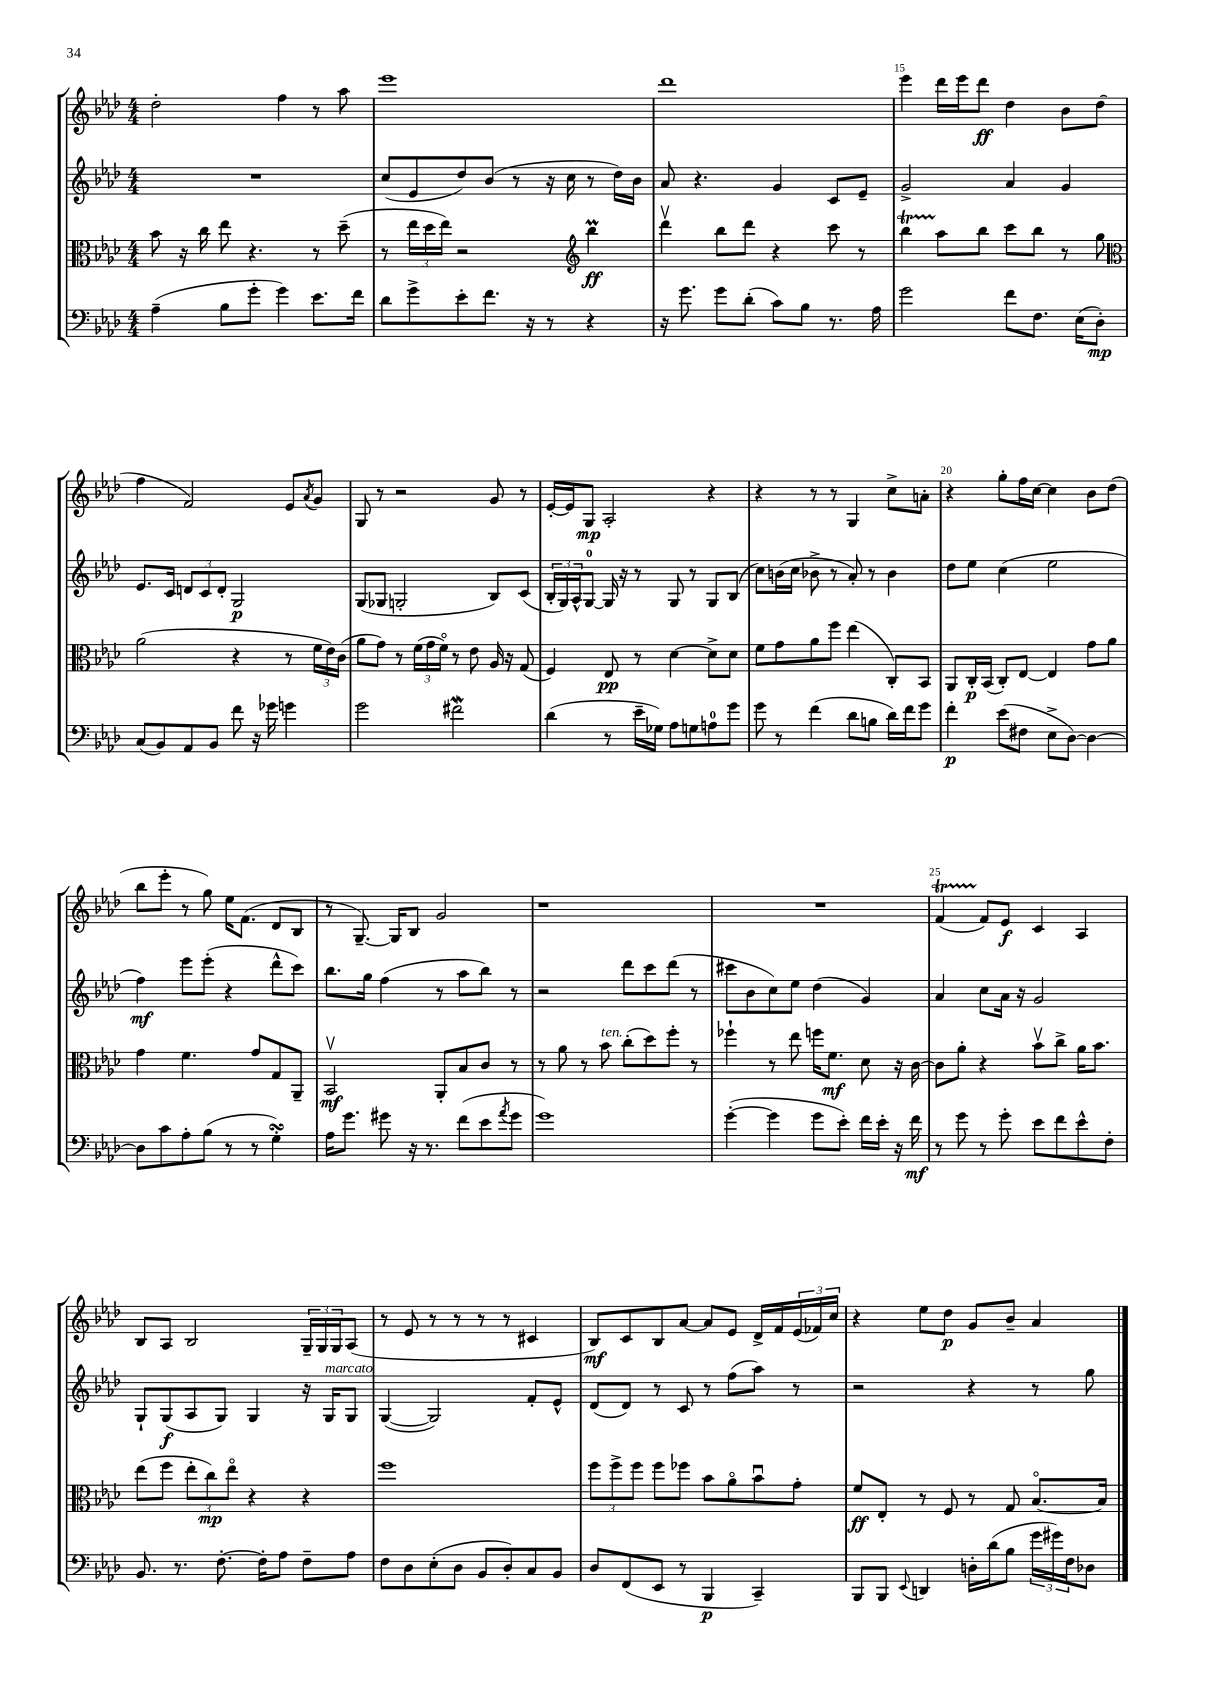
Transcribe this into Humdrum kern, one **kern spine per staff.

**kern	**dynam	**kern	**dynam	**kern	**dynam	**kern	**dynam
*part4	*part4	*part3	*part3	*part2	*part2	*part1	*part1
*staff4	*staff4	*staff3	*staff3	*staff2	*staff2	*staff1	*staff1
*clefF4	*	*clefC3	*	*clefG2	*	*clefG2	*
*k[b-e-a-d-]	*	*k[b-e-a-d-]	*	*k[b-e-a-d-]	*	*k[b-e-a-d-]	*
*M4/4	*	*M4/4	*	*M4/4	*	*M4/4	*
=12	=12	=12	=12	=12	=12	=12	=12
(4A-~\	.	8b-\	.	1r	.	2dd-'\	.
.	.	16r	.	.	.	.	.
.	.	16cc\	.	.	.	.	.
8B-\L	.	8ee-\	.	.	.	.	.
8g'\J	.	4.r	.	.	.	.	.
4g\)	.	.	.	.	.	4ff\	.
8.e-\L	.	8r	.	.	.	8r	.
.	.	(8dd-~\	.	.	.	8aa-\	.
16f\Jk	.	.	.	.	.	.	.
=13	=13	=13	=13	=13	=13	=13	=13
8d-\L	.	8r	.	(8cc/L	.	1eee-	.
8g^\	.	24ee-\LL	.	8e-/	.	.	.
.	.	24dd-\	.	.	.	.	.
.	.	24ee-\JJ)	.	.	.	.	.
8e-'\	.	2r	.	8dd-/)	.	.	.
8.f\J	.	.	.	(8b-/J	.	.	.
.	.	.	.	8r	.	.	.
16r	.	.	.	.	.	.	.
8r	.	.	.	16r	.	.	.
.	.	.	.	16cc\	.	.	.
*	*	*clefG2	*	*	*	*	*
4r	.	4bb-M\	ff	8r	.	.	.
.	.	.	.	16dd-\LL)	.	.	.
.	.	.	.	16b-\JJ	.	.	.
=14	=14	=14	=14	=14	=14	=14	=14
16r	.	4ddd-v\	.	8a-/	.	1ddd-	.
8.g\	.	.	.	.	.	.	.
.	.	.	.	4.r	.	.	.
8g\L	.	8bb-\L	.	.	.	.	.
(8d-'\J	.	8ddd-\J	.	.	.	.	.
8c\L)	.	4r	.	4g/	.	.	.
8B-\J	.	.	.	.	.	.	.
8.r	.	8ccc\	.	8c/L	.	.	.
.	.	8r	.	8e-~/J	.	.	.
16A-\	.	.	.	.	.	.	.
=15	=15	=15	=15	=15	=15	=15	=15
2g\	.	4bb-T\	.	2g^/	.	4eee-\	.
.	.	8aa-\L	.	.	.	16ddd-\LL	.
.	.	.	.	.	.	16eee-\J	.
.	.	8bb-\J	.	.	.	8ddd-\J	ff
8f\L	.	8ccc\L	.	4a-/	.	4dd-\	.
8.F\J	.	8bb-\J	.	.	.	.	.
.	.	8r	.	4g/	.	8b-\L	.
(16E-\KL	.	.	.	.	.	.	.
8D-'\J)	mp	8gg\	.	.	.	(8dd-\J	.
!!LO:LB:g=z
=16	=16	=16	=16	=16	=16	=16	=16
*	*	*clefC3	*	*	*	*	*
(8C/L	.	(2a-\	.	8.e-/L	.	4ff\	.
8BB-/)	.	.	.	.	.	.	.
.	.	.	.	16c/Jk	.	.	.
8AA-/	.	.	.	12dn/L	.	2f/)	.
.	.	.	.	12c/	.	.	.
8BB-/J	.	.	.	.	.	.	.
.	.	.	.	12d'/J	.	.	.
8f\	.	4r	.	2G/	p	.	.
16r	.	.	.	.	.	.	.
16g-X\	.	.	.	.	.	.	.
4gn\	.	8r	.	.	.	8e-/L	.
.	.	.	.	.	.	8qa-/	.
.	.	24f\LL	.	.	.	8g/J	.
.	.	24e-\)	.	.	.	.	.
.	.	(24c\JJ	.	.	.	.	.
=17	=17	=17	=17	=17	=17	=17	=17
2g\	.	8a-\L	.	(8G/L	.	8G/	.
.	.	8g\J)	.	8G-X/J	.	8r	.
.	.	8r	.	2Gn'/	.	2r	.
.	.	(24f\LL	.	.	.	.	.
.	.	24g\	.	.	.	.	.
.	.	24f\JJ)	.	.	.	.	.
2f#XW\	.	8r	.	.	.	.	.
.	.	8e-\	.	.	.	.	.
.	.	16A-/	.	8B-/L)	.	8g/	.
.	.	16r	.	.	.	.	.
.	.	(8G/	.	(8c/J	.	8r	.
=18	=18	=18	=18	=18	=18	=18	=18
(4d-\	.	4F/)	.	24B-'/LL	.	[16e-'/LL	.
.	.	.	.	24G/)	.	.	.
.	.	.	.	.	.	16e-/J]	.
.	.	.	.	24A-^^/J	.	.	.
.	.	.	.	[8G/J	.	8G/J	mp
8r	.	8E-/	pp	16G/]	.	2A-'/	.
.	.	.	.	16r	.	.	.
16e-~\LL	.	8r	.	8r	.	.	.
16G-X\JJ)	.	.	.	.	.	.	.
8A-\L	.	[4d-\	.	8G/	.	.	.
8Gn\	.	.	.	8r	.	.	.
8An\	.	8d-^\L]	.	8G/L	.	4r	.
8g\J	.	8d-\J	.	(8B-/J	.	.	.
=19	=19	=19	=19	=19	=19	=19	=19
8g\	.	8f\L	.	8cc\L)	.	4r	.
8r	.	8g\	.	(16bn\L	.	.	.
.	.	.	.	16cc\JJ	.	.	.
(4f\	.	8a-\	.	8b-X^\	.	8r	.
.	.	8ff\J	.	8r	.	8r	.
8d-\L	.	(4ee-\	.	8a-'/)	.	4G/	.
8Bn\J	.	.	.	8r	.	.	.
16d-\LL)	.	8C'/L)	.	4b-\	.	8cc^\L	.
16f\J	.	.	.	.	.	.	.
8g\J	.	8BB-/J	.	.	.	8an'\J	.
=20	=20	=20	=20	=20	=20	=20	=20
4f'\	p	8AA-/L	.	8dd-\L	.	4r	.
.	.	16C'/L	p	8ee-\J	.	.	.
.	.	(16BB-/JJ	.	.	.	.	.
(8e-\L	.	8C'/L)	.	(4cc\	.	8gg'\L	.
8F#X\J	.	[8E-/J	.	.	.	16ff\L	.
.	.	.	.	.	.	[16cc\JJ	.
8E-^\L	.	4E-/]	.	2ee-\	.	4cc\]	.
[8D-\J)	.	.	.	.	.	.	.
4D-\_	.	8g\L	.	.	.	8b-\L	.
.	.	8a-\J	.	.	.	(8dd-\J	.
!!LO:LB:g=z
=21	=21	=21	=21	=21	=21	=21	=21
8D-\L]	.	4g\	.	4ff\)	mf	8bb-\L	.
8c\	.	.	.	.	.	8eee-'\J	.
8A-'\	.	4.f\	.	8eee-\L	.	8r	.
(8B-\J	.	.	.	(8eee-'\J	.	8gg\)	.
8r	.	.	.	4r	.	16ee-\KL	.
.	.	.	.	.	.	(8.f\J	.
8r	.	8g/L	.	.	.	.	.
4GsSsS'\)	.	8G/	.	8ddd-^^\L	.	8d-/L	.
.	.	8AA-~/J	.	8ccc\J)	.	8B-/J	.
=22	=22	=22	=22	=22	=22	=22	=22
16A-\KL	.	2BB-v/	mf	8.bb-\L	.	8r	.
8.g\J	.	.	.	.	.	.	.
.	.	.	.	.	.	[8.G~/)	.
.	.	.	.	16gg\Jk	.	.	.
8g#X\	.	.	.	(4ff\	.	.	.
.	.	.	.	.	.	16G/KL]	.
16r	.	.	.	.	.	8B-/J	.
8.r	.	.	.	.	.	.	.
.	.	8AA-'/L	.	8r	.	2g/	.
(8f\L	.	8B-/	.	8aa-\L	.	.	.
8e-\	.	8c/J	.	8bb-\J)	.	.	.
8qa-/	.	.	.	.	.	.	.
8g#\J	.	8r	.	8r	.	.	.
=23	=23	=23	=23	=23	=23	=23	=23
1g)	.	8r	.	2r	.	1r	.
.	.	8a-\	.	.	.	.	.
.	.	8r	.	.	.	.	.
!	!	!LO:TX:a:i:t=ten.	!	!	!	!	!
.	.	8b-\	.	.	.	.	.
.	.	(8cc'\L	.	8ddd-\L	.	.	.
.	.	8dd-\)	.	8ccc\	.	.	.
.	.	8ff'\J	.	(8ddd-\J	.	.	.
.	.	8r	.	8r	.	.	.
=24	=24	=24	=24	=24	=24	=24	=24
([4g'\	.	4ff-X`\	.	8ccc#X\L	.	1r	.
.	.	.	.	8b-\	.	.	.
4g\]	.	8r	.	8cc\)	.	.	.
.	.	8ee-\	.	8ee-\J	.	.	.
8g\L	.	16ffn\KL	.	(4dd-\	.	.	.
.	.	8.f\J	mf	.	.	.	.
8e-'\J)	.	.	.	.	.	.	.
16f\LL	.	8d-\	.	4g/)	.	.	.
16e-'\JJ	.	.	.	.	.	.	.
16r	.	16r	.	.	.	.	.
16f\	mf	[16c\	.	.	.	.	.
=25	=25	=25	=25	=25	=25	=25	=25
8r	.	8c\L]	.	4a-/	.	(4fT/	.
8g\	.	8a-'\J	.	.	.	.	.
8r	.	4r	.	8cc\L	.	8f/L)	.
8g'\	.	.	.	16a-\Jk	.	8e-/J	f
.	.	.	.	16r	.	.	.
8e-\L	.	8b-v\L	.	2g/	.	4c/	.
8f\	.	8cc^\J	.	.	.	.	.
8e-^^\	.	16a-\KL	.	.	.	4A-/	.
.	.	8.b-\J	.	.	.	.	.
8F'\J	.	.	.	.	.	.	.
!!LO:LB:g=z
=26	=26	=26	=26	=26	=26	=26	=26
8.BB-/	.	(8ee-\L	.	8G`/L	.	8B-/L	.
.	.	8ff\J	.	(8G/	f	8A-/J	.
8.r	.	.	.	.	.	.	.
.	.	12ee-'\L	.	8A-/	.	2B-/	.
.	.	12cc\)	mp	.	.	.	.
[8.F'\	.	.	.	8G/J)	.	.	.
.	.	12ee-\J	.	.	.	.	.
.	.	4r	.	4G/	.	.	.
16F'\KL]	.	.	.	.	.	.	.
8A-\J	.	.	.	.	.	.	.
8F~\L	.	4r	.	16r	.	24G~/LL	.
.	.	.	.	.	.	24G/	.
!	!	!	!	!LO:TX:a:i:t=marcato	!	!	!
.	.	.	.	16G/KL	.	.	.
.	.	.	.	.	.	24G/J	.
8A-\J	.	.	.	8G/J	.	(8A-/J	.
=27	=27	=27	=27	=27	=27	=27	=27
8F\L	.	1ff	.	([4G/	.	8r	.
8D-\	.	.	.	.	.	8e-/	.
(8E-'\	.	.	.	2G/])	.	8r	.
8D-\J	.	.	.	.	.	8r	.
8BB-/L	.	.	.	.	.	8r	.
8D-'/)	.	.	.	.	.	8r	.
8C/	.	.	.	8f'/L	.	4c#X/	.
8BB-/J	.	.	.	8e-^^/J	.	.	.
=28	=28	=28	=28	=28	=28	=28	=28
8D-/L	.	12ff\L	.	(8d-/L	.	8B-/L)	mf
.	.	12ff^\	.	.	.	.	.
(8FF/	.	.	.	8d-/J)	.	8c/	.
.	.	12ff\J	.	.	.	.	.
8EE-/J	.	8ff\L	.	8r	.	8B-/	.
8r	.	8ff-X\J	.	8c/	.	[8a-/J	.
4BBB-/	p	8b-\L	.	8r	.	8a-/L]	.
.	.	8a-\	.	(8ff\L	.	8e-/J	.
4CC~/)	.	8b-u\	.	8aa-\J)	.	16d-^/LL	.
.	.	.	.	.	.	16f/	.
.	.	8g'\J	.	8r	.	(24e-/	.
.	.	.	.	.	.	24f-X/)	.
.	.	.	.	.	.	24cc/JJ	.
=29	=29	=29	=29	=29	=29	=29	=29
8BBB-/L	.	8f/L	ff	2r	.	4r	.
8BBB-/J	.	8E-'/J	.	.	.	.	.
8qqEE-/	.	.	.	.	.	.	.
4DDn/	.	8r	.	.	.	8ee-\L	.
.	.	8F/	.	.	.	8dd-\J	p
16Dn'\LL	.	8r	.	4r	.	8g/L	.
(16d-\J	.	.	.	.	.	.	.
8B-\J	.	8G/	.	.	.	8b-~/J	.
24g\LL	.	[8.B-/L	.	8r	.	4a-/	.
24g#X\)	.	.	.	.	.	.	.
24F\J	.	.	.	.	.	.	.
8D-X\J	.	.	.	8gg\	.	.	.
.	.	16B-/Jk]	.	.	.	.	.
==	==	==	==	==	==	==	==
*-	*-	*-	*-	*-	*-	*-	*-
